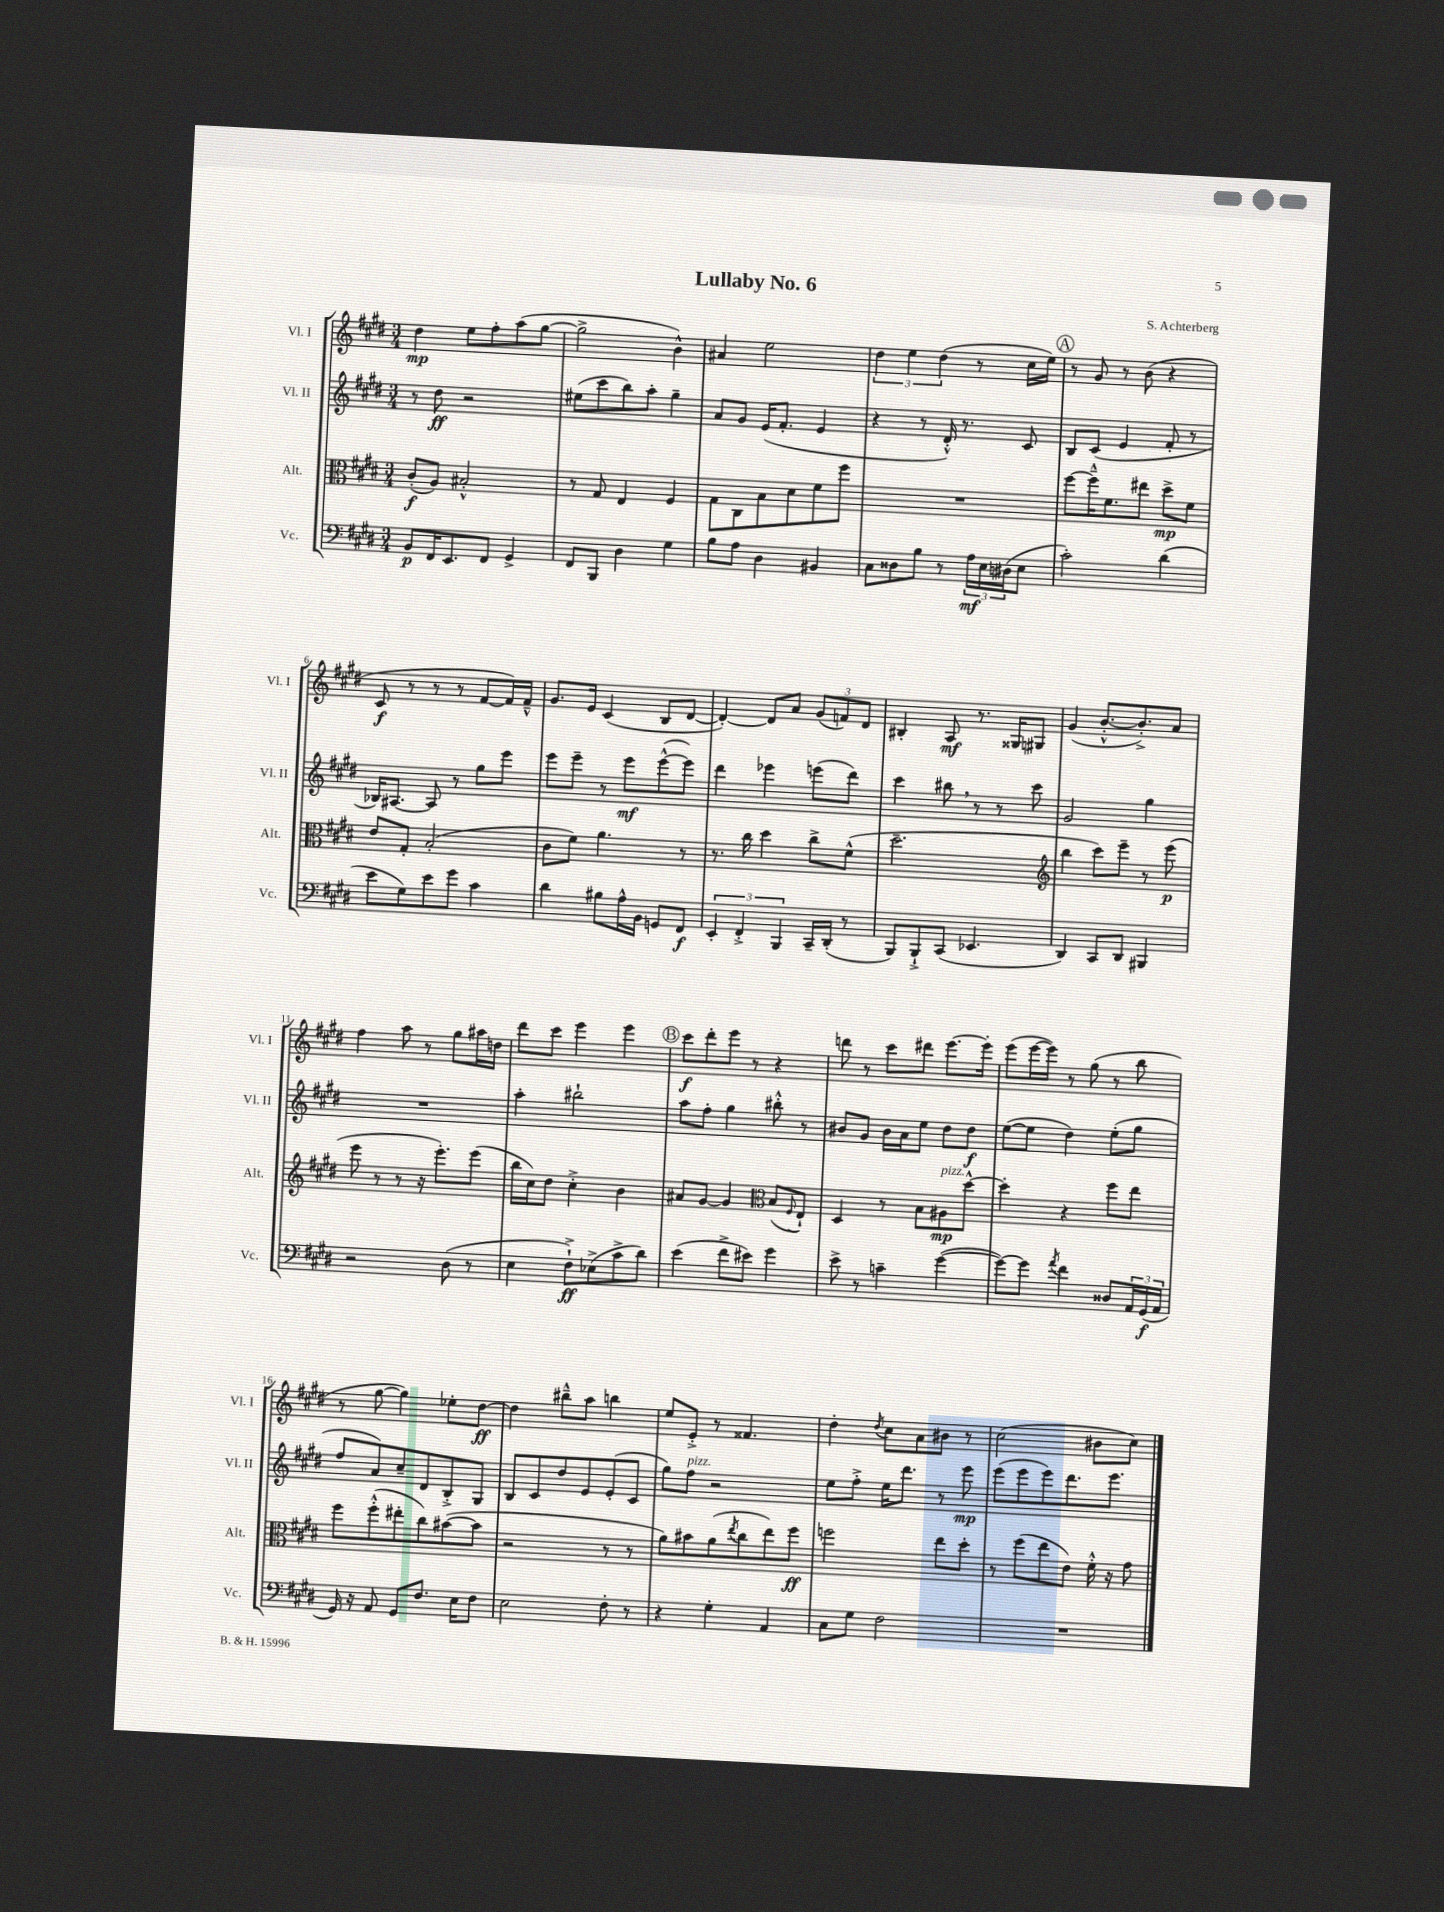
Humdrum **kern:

**kern	**kern	**kern	**kern
*staff4	*staff3	*staff2	*staff1
*clefF4	*clefC3	*clefG2	*clefG2
*k[f#c#g#d#]	*k[f#c#g#d#]	*k[f#c#g#d#]	*k[f#c#g#d#]
*M3/4	*M3/4	*M3/4	*M3/4
8BB/L	(8c#'/L	8r	4dd#\
16FF#/K	8A/J)	8dd#\	.
8.EE/	.	.	.
.	2B#'^^/	2r	8ee\L
8FF#/J	.	.	8ff#'\
4GG#^/	.	.	(8aa\
.	.	.	[8gg#\J
=	=	=	=
8FF#/L	8r	(8ee#\L	2gg#^\]
8BBB/J	8G#/	8ccc#\	.
4D#\	4E/	8bb\)	.
.	.	8aa'\J	.
4G#\	4F#/	4gg#~\	4b^^\)
=	=	=	=
8B\L	8G#\L	8a/L	4a#/
8A\J	8C#\	8g#/J	.
4D#\	8B\	(16e/LK	2ee\
.	.	8.f#'/J	.
.	8d#\	.	.
4BB#/	8f#\	4e/	.
.	8ff#\J	.	.
=	=	=	=
8C#\L	2.r	4r	6dd#\
8D##\	.	.	.
.	.	.	6ee\
8B\J	.	8r	.
.	.	.	(6dd#\
8r	.	16d#'^^/)	.
.	.	8.r	.
24A\LL	.	.	8r
24E\	.	.	.
(24D#\J	.	.	.
8E\J	.	8c#/	16cc#\LL
.	.	.	16ee\JJ)
=	=	=	=
2c#'\)	[8ff#\L	8B/L	8r
.	16ff#~^^\]K	(8c#/J	8g#/
.	8.f#\	.	.
.	.	4e/	8r
.	8ee#\J	.	(8b\
(4d#\	8dd#^\L	8f#'/	4r
.	8f#\J	8r	.
=	=	=	=
8e\L	8e/L	16B-/LK)	8c#/
.	.	[8.A#/J	.
8G#\)	8G#'/J	.	8r
8e\	(2B'/	8A#/]	8r
8g#\J	.	8r	8r
4c#\	.	8gg#\L	[8f#/L
.	.	8eee\J	16f#/]L)
.	.	.	16f#~^^/JJ
=	=	=	=
4d#\	8c#\L	8eee\L	8.g#/L
.	8f#\J)	8eee~\J	.
.	.	.	16e/Jk
8B#\L	4.a\	8r	(4c#/
16A^^\L	.	8eee\L	.
16BB\JJ	.	.	.
8GG/L	.	([8eee^^\	8B/L
8FF#/J	8r	8eee\]J)	[8d#/J
=	=	=	=
6EE'/	8.r	4ddd#\	4d#'/_)
6FF#'^/	.	.	.
.	16cc#\	.	.
.	4dd#\	4eee-\	8d#/]L
6BBB/	.	.	.
.	.	.	8a/J
16CC#~/LL	8cc#^\L	(8eee\L	(12g#/L
(16DD#'/JJ	.	.	.
.	.	.	12f/)
8r	(8f#^^\J	8ddd#\J)	.
.	.	.	12d#/J
=	=	=	=
8BBB/L)	2.dd#~\	4ccc#\	4B#'/
8BBB`^/	.	.	.
(8CC#/J	.	8bb#\	8A/
4.EE-/	.	8r	8.r
.	.	8r	.
.	.	.	16G##/LK
.	.	8ccc#\	8G#/J
=	=	=	=
*	*clefG2	*	*
4DD#/)	4bb\	2g#/	(4g#/
8CC#/L	8ccc#\L)	.	[8.b'^^/L
8DD#/J	8eee~\J	.	.
.	.	.	8.b'^/])
4BBB#/	8r	4gg#\	.
.	(8eee\	.	8a/J
=	=	=	=
2r	8eee\	2.r	4ff#\
.	8r	.	.
.	8r	.	8aa\
.	16r	.	8r
.	8.eee'\L)	.	.
(8D#\	.	.	8gg#\L
8r	(8eee\J	.	16aa#\L
.	.	.	16dd\JJ
=	=	=	=
4E\	16bb\LL	4aa'\	8ddd#\L
.	16cc#\J)	.	.
.	8dd#\J	.	8ccc#\J
8F#`^\L)	4cc#'^\	2bb#`\	4eee\
(8E-^\	.	.	.
8c#^\	4b\	.	4eee\
8d#\J)	.	.	.
=	=	=	=
(4e\	8a#/L	8aa\L	8ccc#\L
.	[8g#/J	8ff#'\J	8ddd#'\
8f#^\L	4g#/]	4gg#\	8eee\J
8e#\J)	.	.	8r
*	*clefC3	*	*
4g#\	(8B/L	8bb#'^^\	4r
.	8qqF#/	.	.
.	8E`/J)	8r	.
=	=	=	=
8e^\	4D#/	8b#/L	8ddd\
8r	.	8g#/J	8r
4c~\	8r	16b#\LL	8ccc#\L
.	.	16a\J	.
.	8B\L	8ee\J	8ddd#\J
([4g#\	8A#\	8dd#\L	[8.eee\L
.	[8dd#^^\J	8dd#\J	.
.	.	.	16eee'\]Jk
=	=	=	=
8g#\_L)	4dd#'\]	([8ee\L	(8eee\L
8g#\]J	.	8ee\]J	[16eee\L
.	.	.	16eee\]JJ)
8qa/	.	.	.
4f#\	4r	4dd#\)	8r
.	.	.	(8gg#\
8D##/L	8ff#\L	(8ee'\L	8r
24AA/L	8ee\J	8gg#\J	8bb\
(24GG#/	.	.	.
24AA/JJ	.	.	.
=	=	=	=
16GG#/)	8ff#\L	8ff#/L	8r
16r	.	.	.
8AA/	(8ff#'^^\	8a/)	[8gg#\
8GG#/L	8ee#'\	8cc#~/	4gg#\])
8.F#/J	8cc#\)	8d#/	.
.	([8b#\	8B'^/	8ee-'\L
16E\LK	.	.	.
8F#\J	8b#\]J	8G#/J	[8dd#\J
=	=	=	=
2E\	2r	8B/L	4dd#\]
.	.	8c#/	.
.	.	8dd#/	8bb#~^^\L
.	.	8e/	8aa\J
8F#'\	8r	(8e'/	4bb\
8r	8r	8c#/J	.
=	=	=	=
4r	8a\L)	8gg#\L)	8ee/L
.	8b#\	8ff#\J	8e'^/J
4G#'\	(8a\	2r	8r
.	8qee/	.	.
.	8cc#\	.	4.f##/
4AA/	8ee\)	.	.
.	8ff#\J	.	.
=	=	=	=
8C#\L	2ff\	8ee\L	4dd#'\
8G#\J	.	8ff#'^\J	.
.	.	.	8qdd#/
2F#\	.	16ee\LK	8cc#\L
.	.	8.ddd#\J	.
.	.	.	8a\
.	8ee\L	8r	8b#\J
.	8dd#'\J	8eee\	8r
=	=	=	=
2.r	8r	(8eee\L	(2cc#\
.	(8ff#\L	8eee\	.
.	8ee\	8eee\)	.
.	8e\J)	8.ddd#\	.
.	16f#'^^\	.	8b#\L
.	16r	8.eee\J	.
.	8g#\	.	8cc#\J)
==	==	==	==
*-	*-	*-	*-
